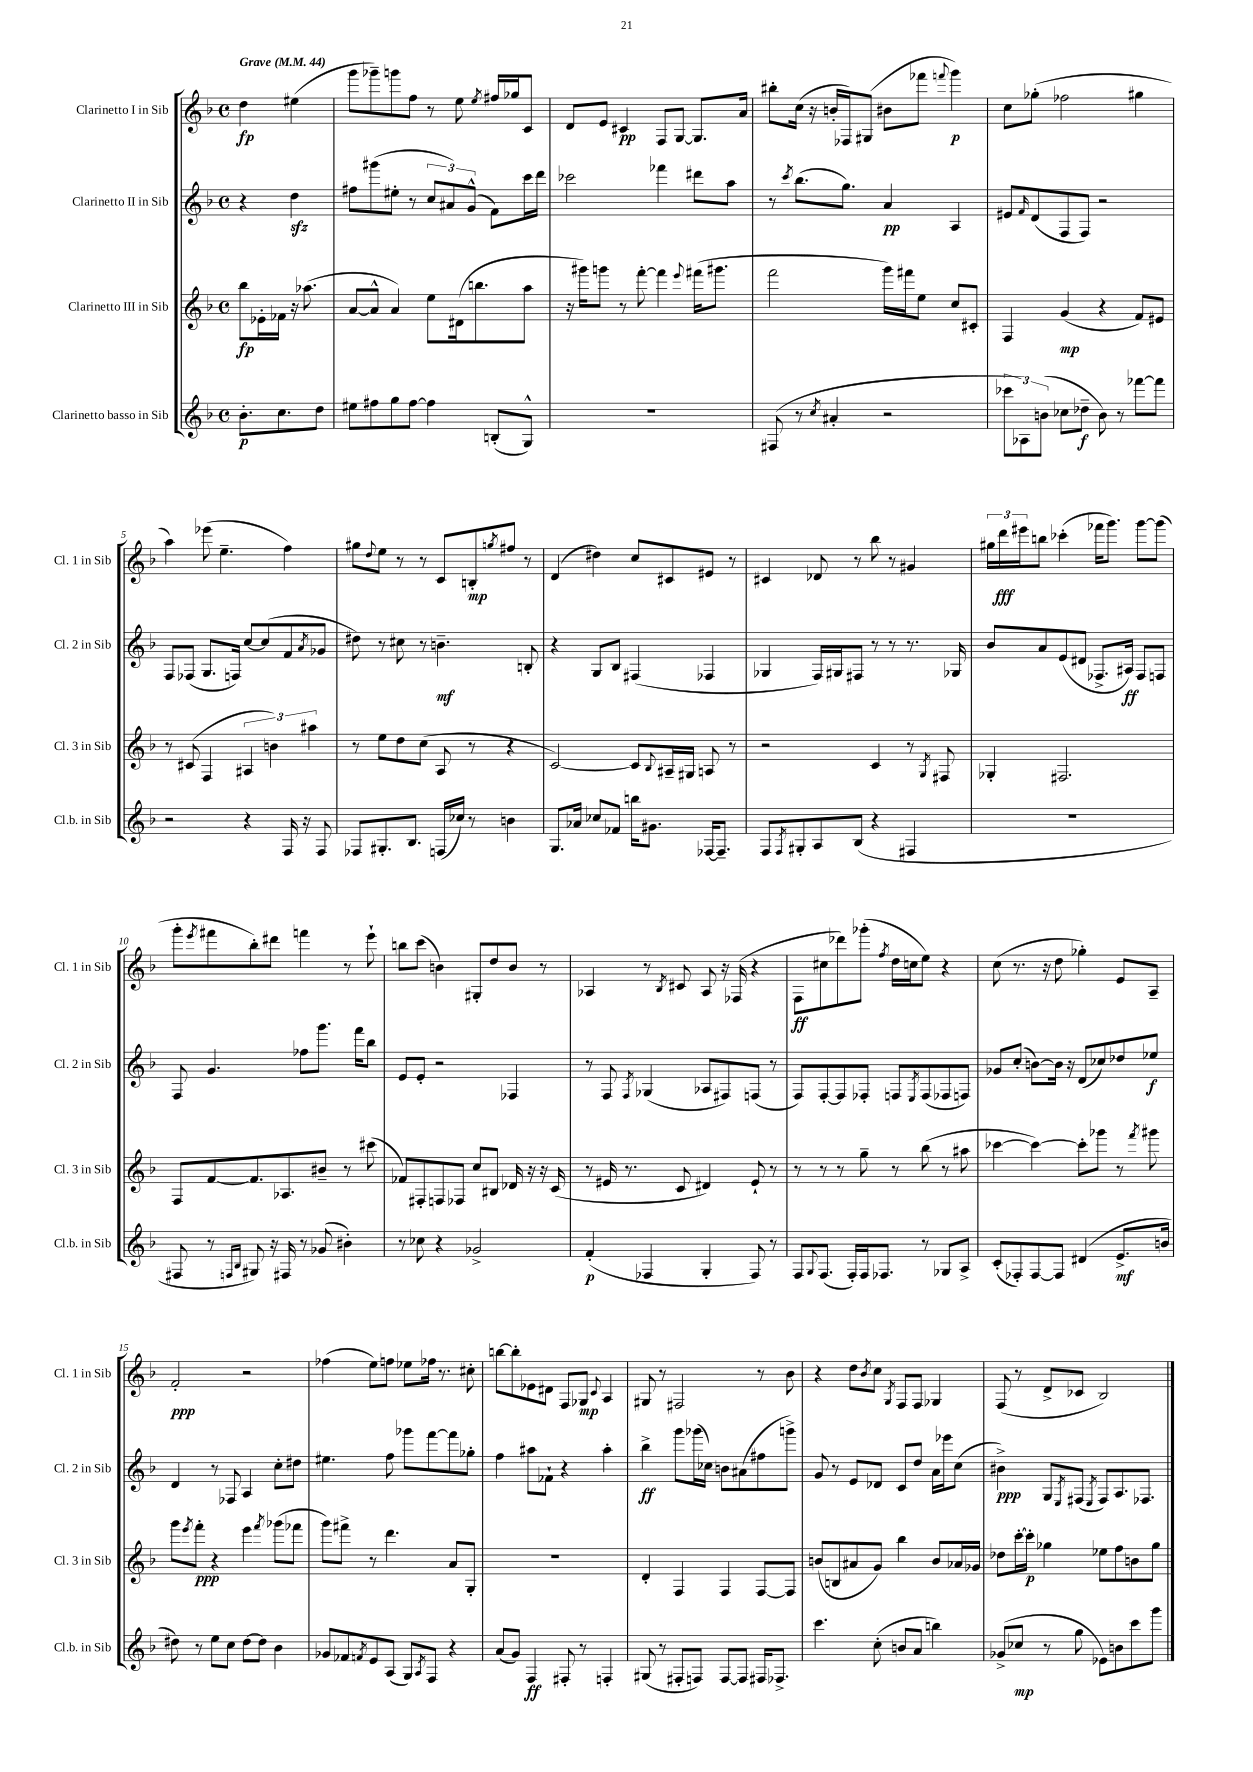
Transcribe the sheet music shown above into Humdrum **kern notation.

**kern	**dynam	**kern	**dynam	**kern	**dynam	**kern	**dynam
*part4	*part4	*part3	*part3	*part2	*part2	*part1	*part1
*staff4	*staff4	*staff3	*staff3	*staff2	*staff2	*staff1	*staff1
*I"Clarinetto basso in Sib	*	*I"Clarinetto III in Sib	*	*I"Clarinetto II in Sib	*	*I"Clarinetto I in Sib	*
*I'Cl.b. in Sib	*	*I'Cl. 3 in Sib	*	*I'Cl. 2 in Sib	*	*I'Cl. 1 in Sib	*
*clefG2	*	*clefG2	*	*clefG2	*	*clefG2	*
*k[b-]	*	*k[b-]	*	*k[b-]	*	*k[b-]	*
*M4/4	*	*M4/4	*	*M4/4	*	*M4/4	*
*met(c)	*	*met(c)	*	*met(c)	*	*met(c)	*
*MM44	*	*MM44	*	*MM44	*	*MM44	*
=	=	=	=	=	=	=	=
!	!	!	!	!	!	!LO:TX:a:B:t=Grave	!
8.b-'\L	p	8bb-\L	fp	4r	.	4dd\	fp
.	.	16e-X'\L	.	.	.	.	.
8.cc\	.	16f-X\JJ	.	.	.	.	.
.	.	16r	.	4ddzz\	.	(4ee#X\	.
.	.	(8.aa-X\	.	.	.	.	.
8dd\J	.	.	.	.	.	.	.
=1	=1	=1	=1	=1	=1	=1	=1
8ee#X\L	.	[8a/L	.	8ff#X\L	.	8ggg\L	.
8ff#X\	.	8a^^/J]	.	(8ggg#X\	.	8ggg-X~\)	.
8gg\	.	4a/)	.	8ee#X'\J	.	8gggn\	.
[8ff#\J	.	.	.	8r	.	8ff\J	.
4ff#\]	.	8ee\L	.	12cc/L	.	8r	.
.	.	.	.	12a#X/)	.	.	.
.	.	(16d#X\k	.	.	.	8ee\	.
.	.	.	.	(12g^^/J	.	.	.
.	.	8.bbn\	.	.	.	.	.
.	.	.	.	.	.	8qee/	.
(8Bn'/L	.	.	.	8f\L)	.	16ff#X/LL	.
.	.	.	.	.	.	16gg-X/J	.
8G^^/J)	.	8aa\J	.	16ccc\L	.	8c/J	.
.	.	.	.	16ddd\JJ	.	.	.
=2	=2	=2	=2	=2	=2	=2	=2
1r	.	16r	.	2ccc-X\	.	8d/L	.
.	.	16ggg#X\KL)	.	.	.	.	.
.	.	8gggn\J	.	.	.	8e/J	.
.	.	8r	.	.	.	4c#X/	pp
.	.	[8fff'\	.	.	.	.	.
.	.	4fff\]	.	4fff-X\	.	8F/L	.
.	.	.	.	.	.	[8G/J	.
.	.	8qqeee/	.	.	.	.	.
.	.	(16fff#X\KL	.	8ddd#X\L	.	8.G/L]	.
.	.	8.ggg#X\J	.	.	.	.	.
.	.	.	.	8aa\J	.	.	.
.	.	.	.	.	.	16a/Jk	.
=3	=3	=3	=3	=3	=3	=3	=3
(8F#X/	.	2fff\	.	8r	.	8bb#X'\L	.
.	.	.	.	8qccc/	.	.	.
8r	.	.	.	(8.bb-\L	.	(16cc\Jk	.
.	.	.	.	.	.	16r	.
8qcc/	.	.	.	.	.	.	.
4a#X'/	.	.	.	.	.	16bn'/LL	.
.	.	.	.	8.gg\J)	.	16F-X/J)	.
.	.	.	.	.	.	(8G#X/J	.
2r	.	16ggg\LL)	.	4a/	pp	8b#X\L	.
.	.	16fff#X\J	.	.	.	.	.
.	.	8ee\J	.	.	.	8fff-X\J	.
.	.	.	.	.	.	8qqfffn/	.
.	.	8cc/L	.	4A/	.	4ggg\)	p
.	.	8c#X'/J	.	.	.	.	.
=4	=4	=4	=4	=4	=4	=4	=4
12ccc-X\L	.	4F/	.	8e#X/L	.	8cc\L	.
12A-X\)	.	.	.	.	.	.	.
.	.	.	.	16qqf/	.	.	.
.	.	.	.	(8d/	.	(8gg-X'\J	.
(12bn\J	.	.	.	.	.	.	.
8cc-X\L	.	(4g/	mp	8F/	.	2ff-X\	.
8dd-X~\J	f	.	.	8F/J)	.	.	.
8b\)	.	4r	.	2r	.	.	.
8r	.	.	.	.	.	.	.
[8fff-X\L	.	8f/L)	.	.	.	4gg#X\	.
8fff-\J]	.	8e#X/J	.	.	.	.	.
!!LO:LB:g=z
=5	=5	=5	=5	=5	=5	=5	=5
2r	.	8r	.	8F/L	.	4aa\)	.
.	.	(8c#X/	.	(8F-X/J	.	.	.
.	.	4F/	.	8.G/L	.	(8eee-X\	.
.	.	.	.	.	.	4.ee~\	.
.	.	.	.	16Fn/Jk)	.	.	.
4r	.	6A#X/	.	[8cc/L	.	.	.
.	.	.	.	(8cc/]	.	.	.
.	.	6bn\)	.	.	.	.	.
16F/	.	.	.	8f/	.	4ff\)	.
16r	.	.	.	.	.	.	.
.	.	6aa#X\	.	.	.	.	.
.	.	.	.	8qa/	.	.	.
8F/	.	.	.	8g-X/J	.	.	.
=6	=6	=6	=6	=6	=6	=6	=6
8F-X/L	.	8r	.	8dd#X\)	.	8gg#X\L	.
.	.	.	.	.	.	8qqdd/	.
8.G#X'/	.	8ee\L	.	8r	.	8ee\J	.
.	.	8dd\	.	8cc#X\	.	8r	.
8.B-/J	.	.	.	.	.	.	.
.	.	(8cc\J	.	8r	.	8r	.
(16Fn/LL	.	8A/	.	4.bn~\	mf	8c/L	.
16cc-X/JJ)	.	.	.	.	.	.	.
8r	.	8r	.	.	.	8Bn'/	mp
.	.	.	.	.	.	8qggn/	.
4bn\	.	4r	.	.	.	8ff#X/J	.
.	.	.	.	8Bn'/	.	8r	.
=7	=7	=7	=7	=7	=7	=7	=7
8.G/L	.	[2c/)	.	4r	.	(4d/	.
16a-X/Jk	.	.	.	.	.	.	.
8cc-X/L	.	.	.	8G/L	.	4dd#X\)	.
8f-X/J	.	.	.	8B-/J	.	.	.
16bbn\KL	.	8c/L]	.	(4F#X/	.	8cc/L	.
8.g#X\J	.	.	.	.	.	.	.
.	.	8qqB-/	.	.	.	.	.
.	.	16A#X~/L	.	.	.	8c#X/	.
.	.	16G#X/JJ	.	.	.	.	.
[16F-X/KL	.	8An/	.	4F-X/	.	8e#X/J	.
8.F-~/J]	.	.	.	.	.	.	.
.	.	8r	.	.	.	8r	.
=8	=8	=8	=8	=8	=8	=8	=8
8F/L	.	2r	.	4G-X/	.	4c#X/	.
8qF/	.	.	.	.	.	.	.
8G#X'/	.	.	.	.	.	.	.
8A/	.	.	.	16F/LL)	.	8d-X/	.
.	.	.	.	16G#X/J	.	.	.
(8B-/J	.	.	.	8F#X/J	.	8r	.
4r	.	4c/	.	8r	.	8bb-\	.
.	.	.	.	8r	.	8r	.
4F#X/	.	8r	.	8.r	.	4g#X/	.
.	.	8qG/	.	.	.	.	.
.	.	8F#X/	.	.	.	.	.
.	.	.	.	16G-X/	.	.	.
=9	=9	=9	=9	=9	=9	=9	=9
1r	.	4G-X'/	.	8b-/L	.	24gg#X\LL	.
.	.	.	.	.	.	24ddd\	fff
.	.	.	.	.	.	24eee#X\J	.
.	.	.	.	8a/	.	8bbn\J	.
.	.	2.F#X/	.	(8e/	.	(4ccc-X'\	.
.	.	.	.	8d#X/J	.	.	.
.	.	.	.	8.F-X^/L	.	16fff-X\KL	.
.	.	.	.	.	.	8.ggg\J)	.
.	.	.	.	16A#X/Jk)	ff	.	.
.	.	.	.	8F-/L	.	[8ggg\L	.
.	.	.	.	8Fn/J	.	(8ggg\J]	.
!!LO:LB:g=z
=10	=10	=10	=10	=10	=10	=10	=10
8F#X/	.	8F/L	.	8F/	.	8ggg'\L	.
.	.	.	.	.	.	8qeee/	.
8r	.	[8f/	.	4.g/	.	8fff#X\	.
16qqFn/LL	.	.	.	.	.	.	.
16qqB-/JJ	.	.	.	.	.	.	.
8G#X/)	.	8.f/]	.	.	.	8bb-'\)	.
16r	.	.	.	.	.	8ddd#X\J	.
16F#X/	.	8.A-X/	.	.	.	.	.
8r	.	.	.	8ff-X\L	.	4fffn\	.
(8g-X/	.	8b#X~/J	.	8.ggg\J	.	.	.
4b#X'\)	.	8r	.	.	.	8r	.
.	.	.	.	16fff\KL	.	.	.
.	.	(8ccc#X\	.	8bb-\J	.	8eee`\	.
=11	=11	=11	=11	=11	=11	=11	=11
8r	.	8f-X/L)	.	8e/L	.	8bbn\L	.
8cc-X\	.	8F#X'/	.	8e'/J	.	(8ccc\J	.
4r	.	8Fn/	.	2r	.	4bn\)	.
.	.	8F-X/J	.	.	.	.	.
2g-X^/	.	8cc/L	.	.	.	8G#X'/L	.
.	.	8B#X/J	.	.	.	8dd/	.
.	.	16d-X/	.	4F-X/	.	8b/J	.
.	.	16r	.	.	.	.	.
.	.	16r	.	.	.	8r	.
.	.	(16c/	.	.	.	.	.
=12	=12	=12	=12	=12	=12	=12	=12
(4f'/	p	8r	.	8r	.	4A-X/	.
.	.	16e#X/	.	8F/	.	.	.
.	.	8.r	.	.	.	.	.
.	.	.	.	8qF/	.	.	.
4F-X/	.	.	.	(4G-X/	.	8r	.
.	.	.	.	.	.	8qB-/	.
.	.	8c/	.	.	.	8c#X/	.
4G'/	.	4d#X/)	.	8A-X/L	.	8A-/	.
.	.	.	.	8F#X/)	.	16r	.
.	.	.	.	.	.	(16F-X/	.
8F-/)	.	8e#`/	.	(8Fn/J	.	4r	.
8r	.	8r	.	8r	.	.	.
=13	=13	=13	=13	=13	=13	=13	=13
8F/L	.	8r	.	8F/L)	.	8F\L	ff
8qqG/	.	.	.	.	.	.	.
(8.F/J	.	8r	.	[8F'/	.	8cc#X\	.
.	.	8r	.	8F/]	.	8ddd-X\)	.
16F'/LL)	.	.	.	.	.	.	.
16F/J	.	8gg~\	.	8F-X'/J	.	(8ggg-X'\J	.
8.F-X/J	.	.	.	.	.	.	.
.	.	.	.	.	.	8qff/	.
.	.	8r	.	8Fn/L	.	16dd\LL	.
.	.	.	.	.	.	16ccn\J	.
.	.	.	.	8qE/	.	.	.
8r	.	(8bb-\	.	(8F/	.	8ee\J)	.
8G-X/L	.	8r	.	8F-X/	.	4r	.
8A^/J	.	8aa#X\	.	8Fn/J)	.	.	.
=14	=14	=14	=14	=14	=14	=14	=14
(8c'/L	.	[4ccc-X\	.	8g-X/L	.	(8cc\	.
8F-X'/)	.	.	.	(8cc'/J	.	8.r	.
[8F-/	.	4ccc-\_)	.	[8bn\L)	.	.	.
.	.	.	.	.	.	16r	.
8F-/J]	.	.	.	16b\Jk]	.	8dd\	.
.	.	.	.	16r	.	.	.
(4d#X/	.	8ccc-'\L]	.	(8d/L	.	4gg-X'\)	.
.	.	8ggg-X\J	.	8cc-X/)	.	.	.
8.e^/L	mf	8r	.	8dd-X/	.	8e/L	.
.	.	8qfff/	.	.	.	.	.
.	.	8ggg#X\	.	8ee-X/J	f	8A~/J	.
16bn/Jk	.	.	.	.	.	.	.
!!LO:LB:g=z
=15	=15	=15	=15	=15	=15	=15	=15
8dd#X\)	.	8ggg\L	.	4d/	.	2f'/	ppp
.	.	8qeee/	.	.	.	.	.
8r	.	8fff'\J	ppp	.	.	.	.
8ee\L	.	4r	.	8r	.	.	.
8cc\J	.	.	.	8F-X/	.	.	.
[8dd#\L	.	4eee\	.	4A/	.	2r	.
8dd#\J]	.	.	.	.	.	.	.
.	.	8qfff/	.	.	.	.	.
4b-\	.	(8ggg-X\L	.	8cc'\L	.	.	.
.	.	8fff-X\J	.	8dd#X\J	.	.	.
=16	=16	=16	=16	=16	=16	=16	=16
8g-X/L	.	8ggg\L)	.	4.ee#X\	.	(4ff-X\	.
8f-X/	.	8fff#X^\J	.	.	.	.	.
8qfn/	.	.	.	.	.	.	.
8e/	.	8r	.	.	.	8ee\L)	.
(8A/J	.	4.ddd\	.	8ff\	.	8ffn\J	.
8G/L)	.	.	.	8ggg-X\L	.	8ee-X\L	.
8qA/	.	.	.	.	.	.	.
8F/J	.	.	.	[8fff\	.	16ff-X\Jk	.
.	.	.	.	.	.	8.r	.
4r	.	8a/L	.	8fff\]	.	.	.
.	.	8G'/J	.	8gg-X'\J	.	8cc#X'\	.
=17	=17	=17	=17	=17	=17	=17	=17
(8a/L	.	1r	.	4ff\	.	[8bbn\L	.
8g/J)	.	.	.	.	.	8bb'\]	.
4F/	ff	.	.	8aa#X\L	.	8e-X\	.
.	.	.	.	8f-X`\J	.	8d#X\J	.
8F#X'/	.	.	.	4r	.	8F/L	.
8r	.	.	.	.	.	8G-X/J	mp
.	.	.	.	.	.	8qqc/	.
4Fn'/	.	.	.	4aa#'\	.	4A/	.
=18	=18	=18	=18	=18	=18	=18	=18
(8G#X/	.	4d'/	.	4bb-^\	ff	8G#X/	.
8r	.	.	.	.	.	8r	.
8F#X'/L	.	4F/	.	8ggg\L	.	2F#X/	.
8Fn/J)	.	.	.	(16ggg-X\L	.	.	.
.	.	.	.	16cc-X\JJ)	.	.	.
[8F/L	.	4F/	.	8bn\L	.	.	.
8F/J]	.	.	.	(8a#X\	.	.	.
16F#X/KL	.	[8F/L	.	8ff#X\	.	8r	.
8.F-X^/J	.	.	.	.	.	.	.
.	.	8F/J]	.	8gggn^\J)	.	8b-\	.
=19	=19	=19	=19	=19	=19	=19	=19
4.ccc\	.	(8bn/L	.	8g/	.	4r	.
.	.	8Bn/	.	8r	.	.	.
.	.	8a#X/	.	8e/L	.	8dd\L	.
.	.	.	.	.	.	8qb-/	.
(8cc'\	.	8g/J)	.	8d-X/J	.	8cc\J	.
.	.	.	.	.	.	8qG/	.
8bn/L	.	4bb-\	.	8c/L	.	8F/L	.
8a/J	.	.	.	8dd/J	.	8F/J	.
4bbn\)	.	8b/L	.	16a\LL	.	4G-X/	.
.	.	.	.	16eee-X\J	.	.	.
.	.	16a-X/L	.	(8cc\J	.	.	.
.	.	16g-X/JJ	.	.	.	.	.
=20	=20	=20	=20	=20	=20	=20	=20
(8g-X^/L	.	8dd-X\L	.	4b#X^\)	ppp	(8F/	.
8cc-X/J	mp	[16ccc'\L	.	.	.	8r	.
.	.	16ccc'\JJ]	p	.	.	.	.
8r	.	4gg-X\	.	8G/L	.	8d^/L	.
.	.	.	.	8qE/	.	.	.
8gg\	.	.	.	(8F#X/J	.	8c-X/J	.
.	.	.	.	8qE/	.	.	.
8e-X\L)	.	8ee-X\L	.	8F#/L)	.	2B-/)	.
8bn\	.	8ff\	.	8.A/	.	.	.
8ccc\	.	8bn\	.	.	.	.	.
.	.	.	.	8.F-X/J	.	.	.
8ggg\J	.	8gg-\J	.	.	.	.	.
==	==	==	==	==	==	==	==
*-	*-	*-	*-	*-	*-	*-	*-
